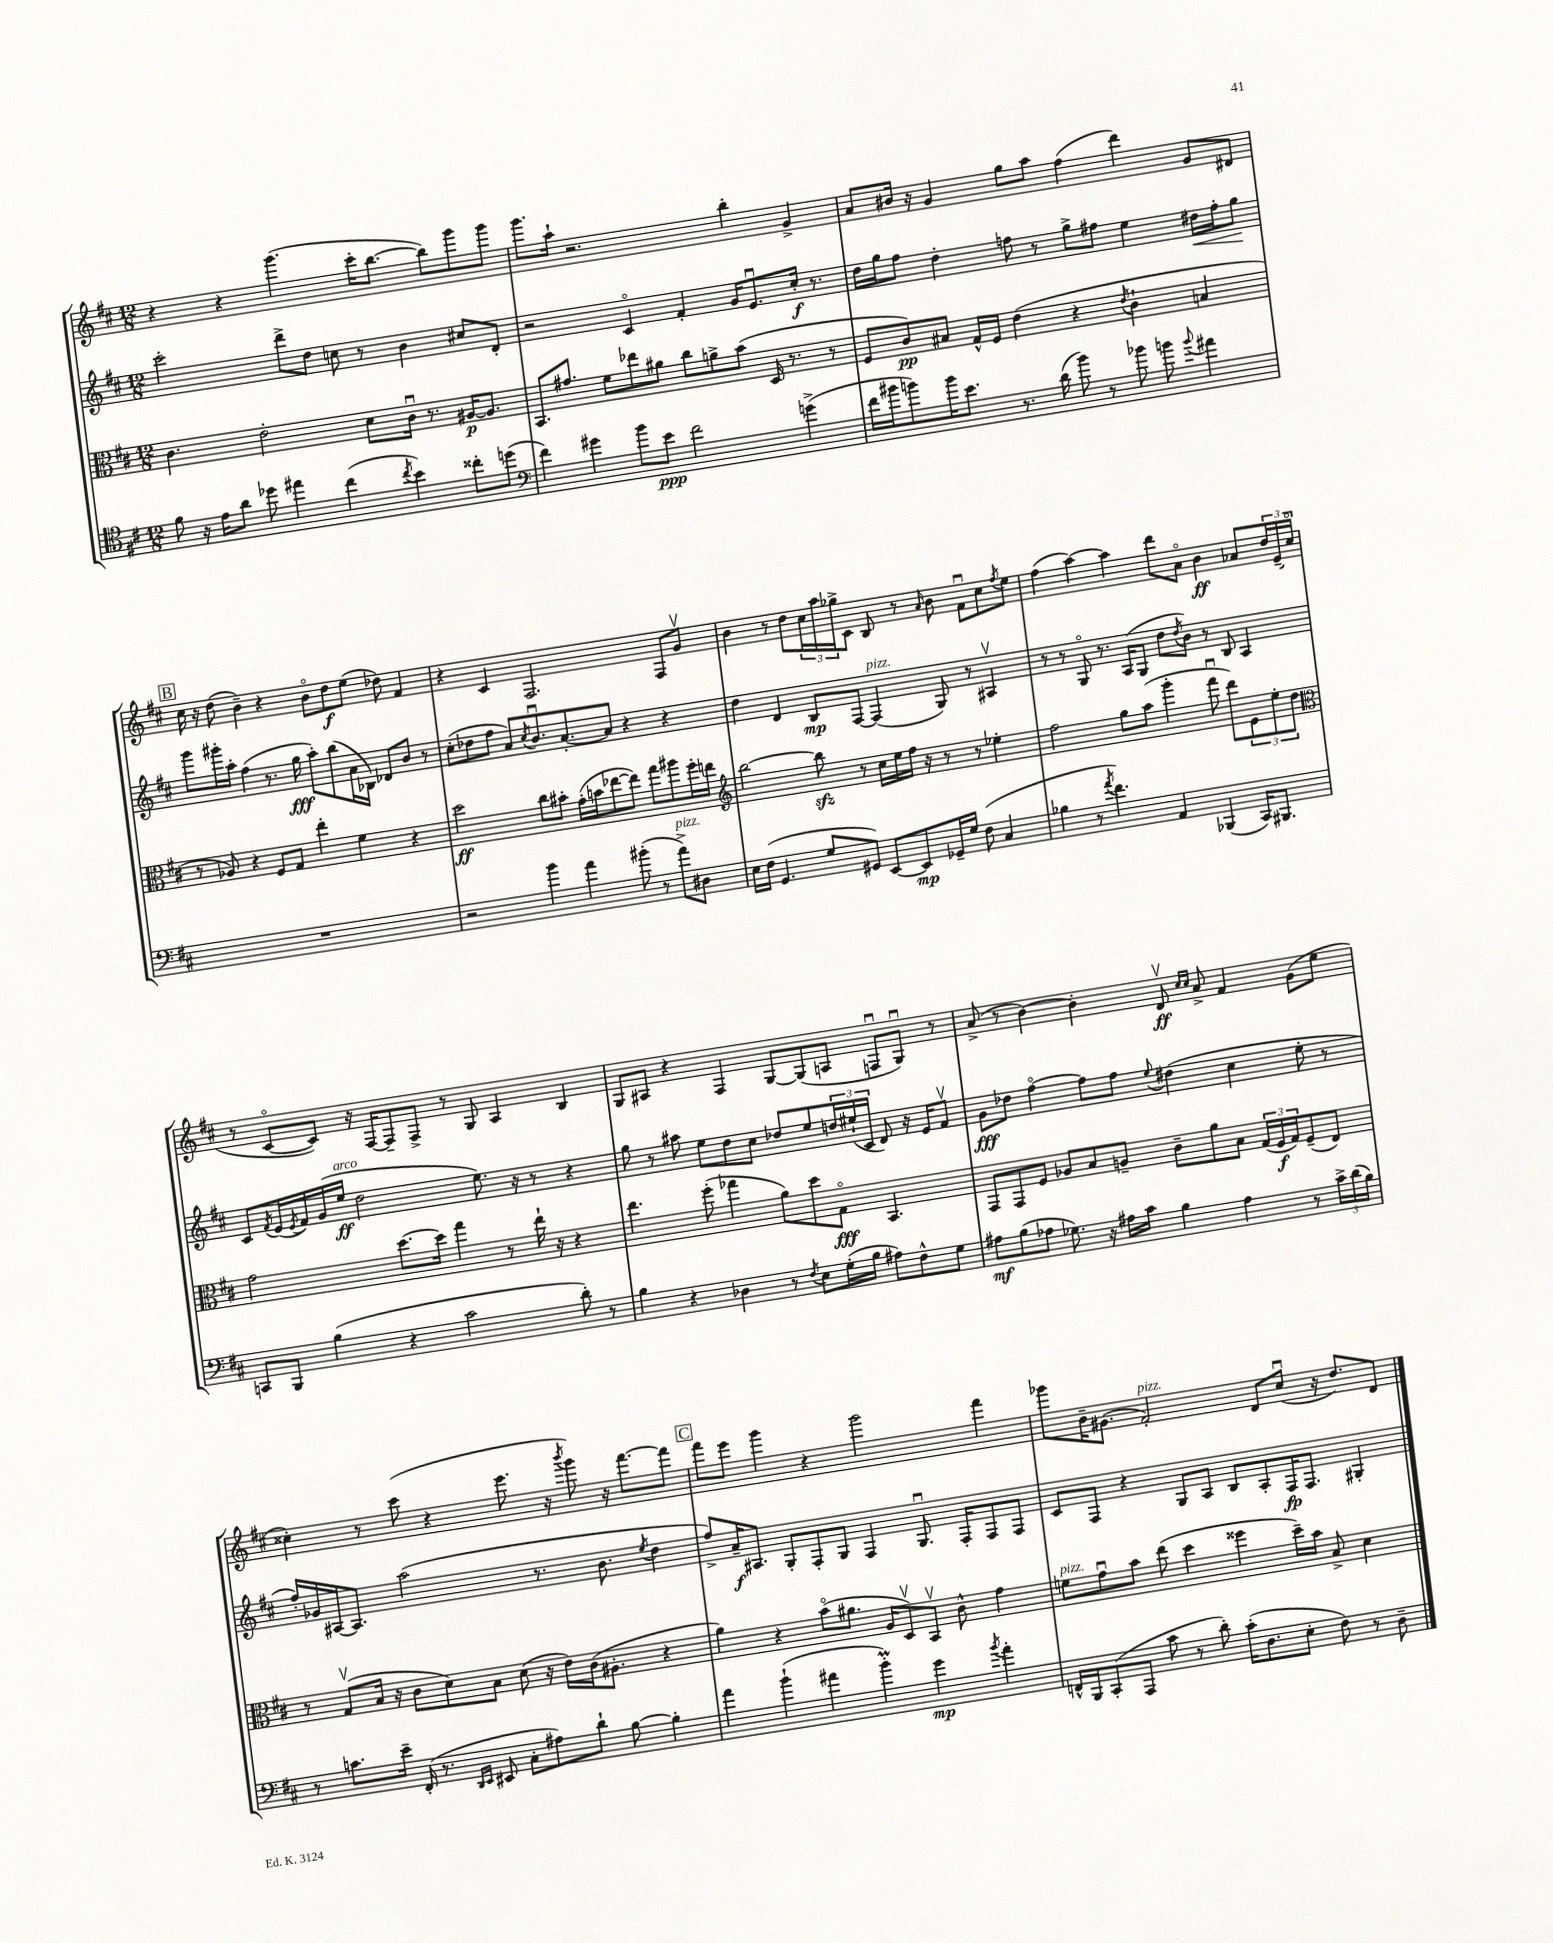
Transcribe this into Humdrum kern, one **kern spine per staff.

**kern	**kern	**kern	**kern
*staff4	*staff3	*staff2	*staff1
*clefC4	*clefC3	*clefG2	*clefG2
*k[f#c#]	*k[f#c#]	*k[f#c#]	*k[f#c#]
*M12/8	*M12/8	*M12/8	*M12/8
8f#	4.c#	2ccc#'	4r
16r	.	.	.
16e	.	.	.
8a	.	.	4r
8dd-	2e'	.	.
4ee#	.	8ddd^	(4.ggg
.	.	8dd	.
(4cc#	.	8cc	.
.	8d	8r	16ccc#'
.	.	.	[8.bb
8qcc#	.	.	.
4b)	16c#u	4b	.
.	8.r	.	.
.	.	.	8bb])
8cc##'	[16A#	8cc#	8ggg
.	8.A#]	.	.
(8dd	.	8d'	8ggg
=	=	=	=
*clefF4	*	*	*
4f#)	8.BB	2r	8.ggg
.	8.g#	.	16aa`
4g#	.	.	2.r
.	8f#	.	.
8b	8ee-	4c#o	.
8e	8a#	.	.
2f#	8cc#	4f#'	.
.	8a^	.	.
.	(8b	16g	4bb'
.	.	8.eu	.
.	16D	.	.
.	8.r	.	.
(4g^	.	16cc#'	4g^
.	.	8.r	.
.	8r	.	.
=	=	=	=
16f#	8F#	16dd	8a
16b#	.	16gg	.
8b)	8c#)	8ff#	16b#
.	.	.	16r
16b	8B#	4dd'	4g
8.e	.	.	.
.	16G^^	.	.
.	16F#	.	.
8.r	(4e	8ff	8gg
.	.	8r	8aa
(16d	.	.	.
8b)	4r	8gg^	(4ff#
8r	.	8ff#	.
.	8qe	.	.
8b-	4c#`	4ee	4ddd)
8b	.	.	.
8qqb	.	.	.
4a#	4B	16dd#	8g
.	.	16ff#'	.
.	.	8gg	8d#
=	=	=	=
1.r	8r	8ggg	16cc#
.	.	.	16r
.	8A-)	16ggg#'	(8dd
.	.	16aa'	.
.	4r	(4ff#	4b~)
.	8F#	8.r	4r
.	8G	.	.
.	.	16gg	.
.	4ee'	8aa')	8bo
.	.	(8bb	8dd
.	4f#	16a	(8ee
.	.	16B-)	.
.	.	8d-	8dd-)
.	4r	8b	4f#
.	.	8r	.
=	=	=	=
2r	2dd	(8cc#'	4r
.	.	8dd-	.
.	.	8ff#	4c#
.	.	8a)	.
.	.	8qcc#	.
4b	8cc#	8.bu	2.F#
.	8b#'	.	.
.	.	[8.a'	.
4a	(16g'	.	.
.	16b	.	.
.	[8ee-	8a]	.
(8b#'	8ee-])	4r	.
8r	8gg	.	.
8a^)	8aa#	4r	8F#
8D#	16ff#'	.	8gv
.	16ee	.	.
=	=	=	=
*	*clefG2	*	*
16E	[2bb	4dd	4b
(16F#	.	.	.
4.GG	.	.	.
.	.	4d	8r
.	.	.	8dd
8G	8bb]	8B	24cc#
.	.	.	24aa
.	.	.	24gg-^
8GG#)	8r	[8F#	8c#
[8EE	16cc#	(4F#]	8B
.	16ee	.	.
8EE]	16ff#	.	8r
.	16r	.	.
.	.	.	16qqa
16GG-~	8r	8G)	8b
16G	.	.	.
(8F#	8r	8r	8f#u
4C#	4ee-'	4A#v	8cc#
.	.	.	8qff#
.	.	.	8ee
=	=	=	=
4B-	2ff#	8r	(4ff#
.	.	8r	.
8r	.	8Go	[4aa)
8qa	.	.	.
4.f#)	.	8.r	.
.	8gg	.	4aa]
.	.	(16A	.
.	(8aa	8G	.
4AA	4ggg'	8dd	8ddd
.	.	8qdd	.
.	.	8b)	8ao
(4BBB-	8fff#u	8r	4b
.	8ddd)	8B	.
16CC#)	12e	4A	8a-
8.BBB#	.	.	.
.	12ee'	.	.
.	.	.	24dd
.	12dd	.	(24e~
.	.	.	24cc#o
=	=	=	=
*	*clefC3	*	*
8CC	2g	8c#	8r
.	.	8qf#	.
8BBB	.	(16e	[8c#o
.	.	8qe	.
.	.	16f#)	.
(4B	.	(16g	8c#])
.	.	16ee	.
.	.	2dd	16r
.	.	.	[16F#
4r	[8.dd	.	8F#~]
.	.	.	8F#^
.	16dd]	.	.
2c#	4gg	.	8r
.	.	8.ee)	8G
.	8r	.	4A
.	.	16r	.
.	16ee`	8r	.
.	16r	.	.
8d')	4r	4r	4B
8r	.	.	.
=	=	=	=
4B	4.ee	8gg	8G
.	.	8r	8A#
4r	.	8aa#	4r
.	(8ff#'	8ee	.
4D-	4gg-	8dd	4F#
.	.	8cc#	.
8r	8a)	8dd-	[8G
8qF#	.	.	.
8E	8dd	8ee	(8G]
(16G'	8Go	24dd	8A
.	.	(24ee#`	.
16B	.	.	.
.	.	24c#	.
8A#)	4.BB	8d)	8Fu
8F#^^	.	16r	8Gu)
.	.	16e	.
8G	.	8f#v	8r
=	=	=	=
8A#	8GG	8g	(8a^
(8B	8GG	8dd-	8r
8A-	8F#	[4ff#o	[4b)
8.G-)	8A-	.	.
.	8B	8ff#]	4b']
16r	.	.	.
16A#	8A~	8ff#	.
16c#	.	.	.
.	.	8qqee	.
4B	8c#~	(4dd#	8dv
.	.	.	16qqcc#
.	.	.	16qqcc#
.	8a	.	8a^
4A#	8B	4cc#	4f#
.	(24G	.	.
.	24F#	.	.
.	24G)	.	.
8r	(8F#~	8ee'	(8g
24c#^	8E)	8r	8ee
(24d	.	.	.
24B)	.	.	.
=	=	=	=
8r	8r	16ff#')	4cc##')
.	.	16g-	.
8.c	(8Gv	[16A#	.
.	.	8.A#]	.
.	16B	.	8r
16e~	16r	.	.
(16FF#'	8c#	(2aa	(8ccc#
8.r	.	.	.
.	8d)	.	4r
16qqDD	.	.	.
16qqEE	.	.	.
8EE#	8B	.	.
8C#'	(8d	.	8.eee
8A#)	16r	8.r	.
.	16e)	.	16r
.	.	.	8qbbb
8d`	(16c#	.	8ggg)
.	8.A#'	8.b	.
[8B	.	.	16r
.	.	.	[8.fff#
.	.	8qee	.
4B']	4r	4dd	.
.	.	.	8fff#]
=	=	=	=
4a	4a)	8ff#^)	8fff#
.	.	16a~	8eee
.	.	8.A#	.
(4b`	4r	.	4ggg
.	.	8G'	.
4a#	(8bo	8F#'	4r
.	8.a#	8G	.
4b')	.	4F#	2ggg
.	16A	.	.
.	8Dv)	.	.
4g	8BBv	8.Gu	.
.	8c#^^	.	.
.	.	16F#'	.
8qb	.	.	.
4a#'	4g	8F#	4fff#
.	.	8F#	.
=	=	=	=
16FF^^	8f	8c#	8ggg-
16BBB	.	.	.
(8CC#'	8gu	8F#	16b~
.	.	.	(8.g#
8AAA	8b	4r	.
8c#	(8ee	.	2f#')
8r	4dd	8G	.
8d')	.	8A	.
(16c#'	4ff##	8B	.
8.D	.	.	.
.	.	8A'	8d
8E'	16dd~)	16F#	(8cc#u
.	16b	8.F#	.
8F#)	8B^	.	16r
.	.	.	8.dd)
8r	4d	4G#'	.
8D~	.	.	8d
==	==	==	==
*-	*-	*-	*-
